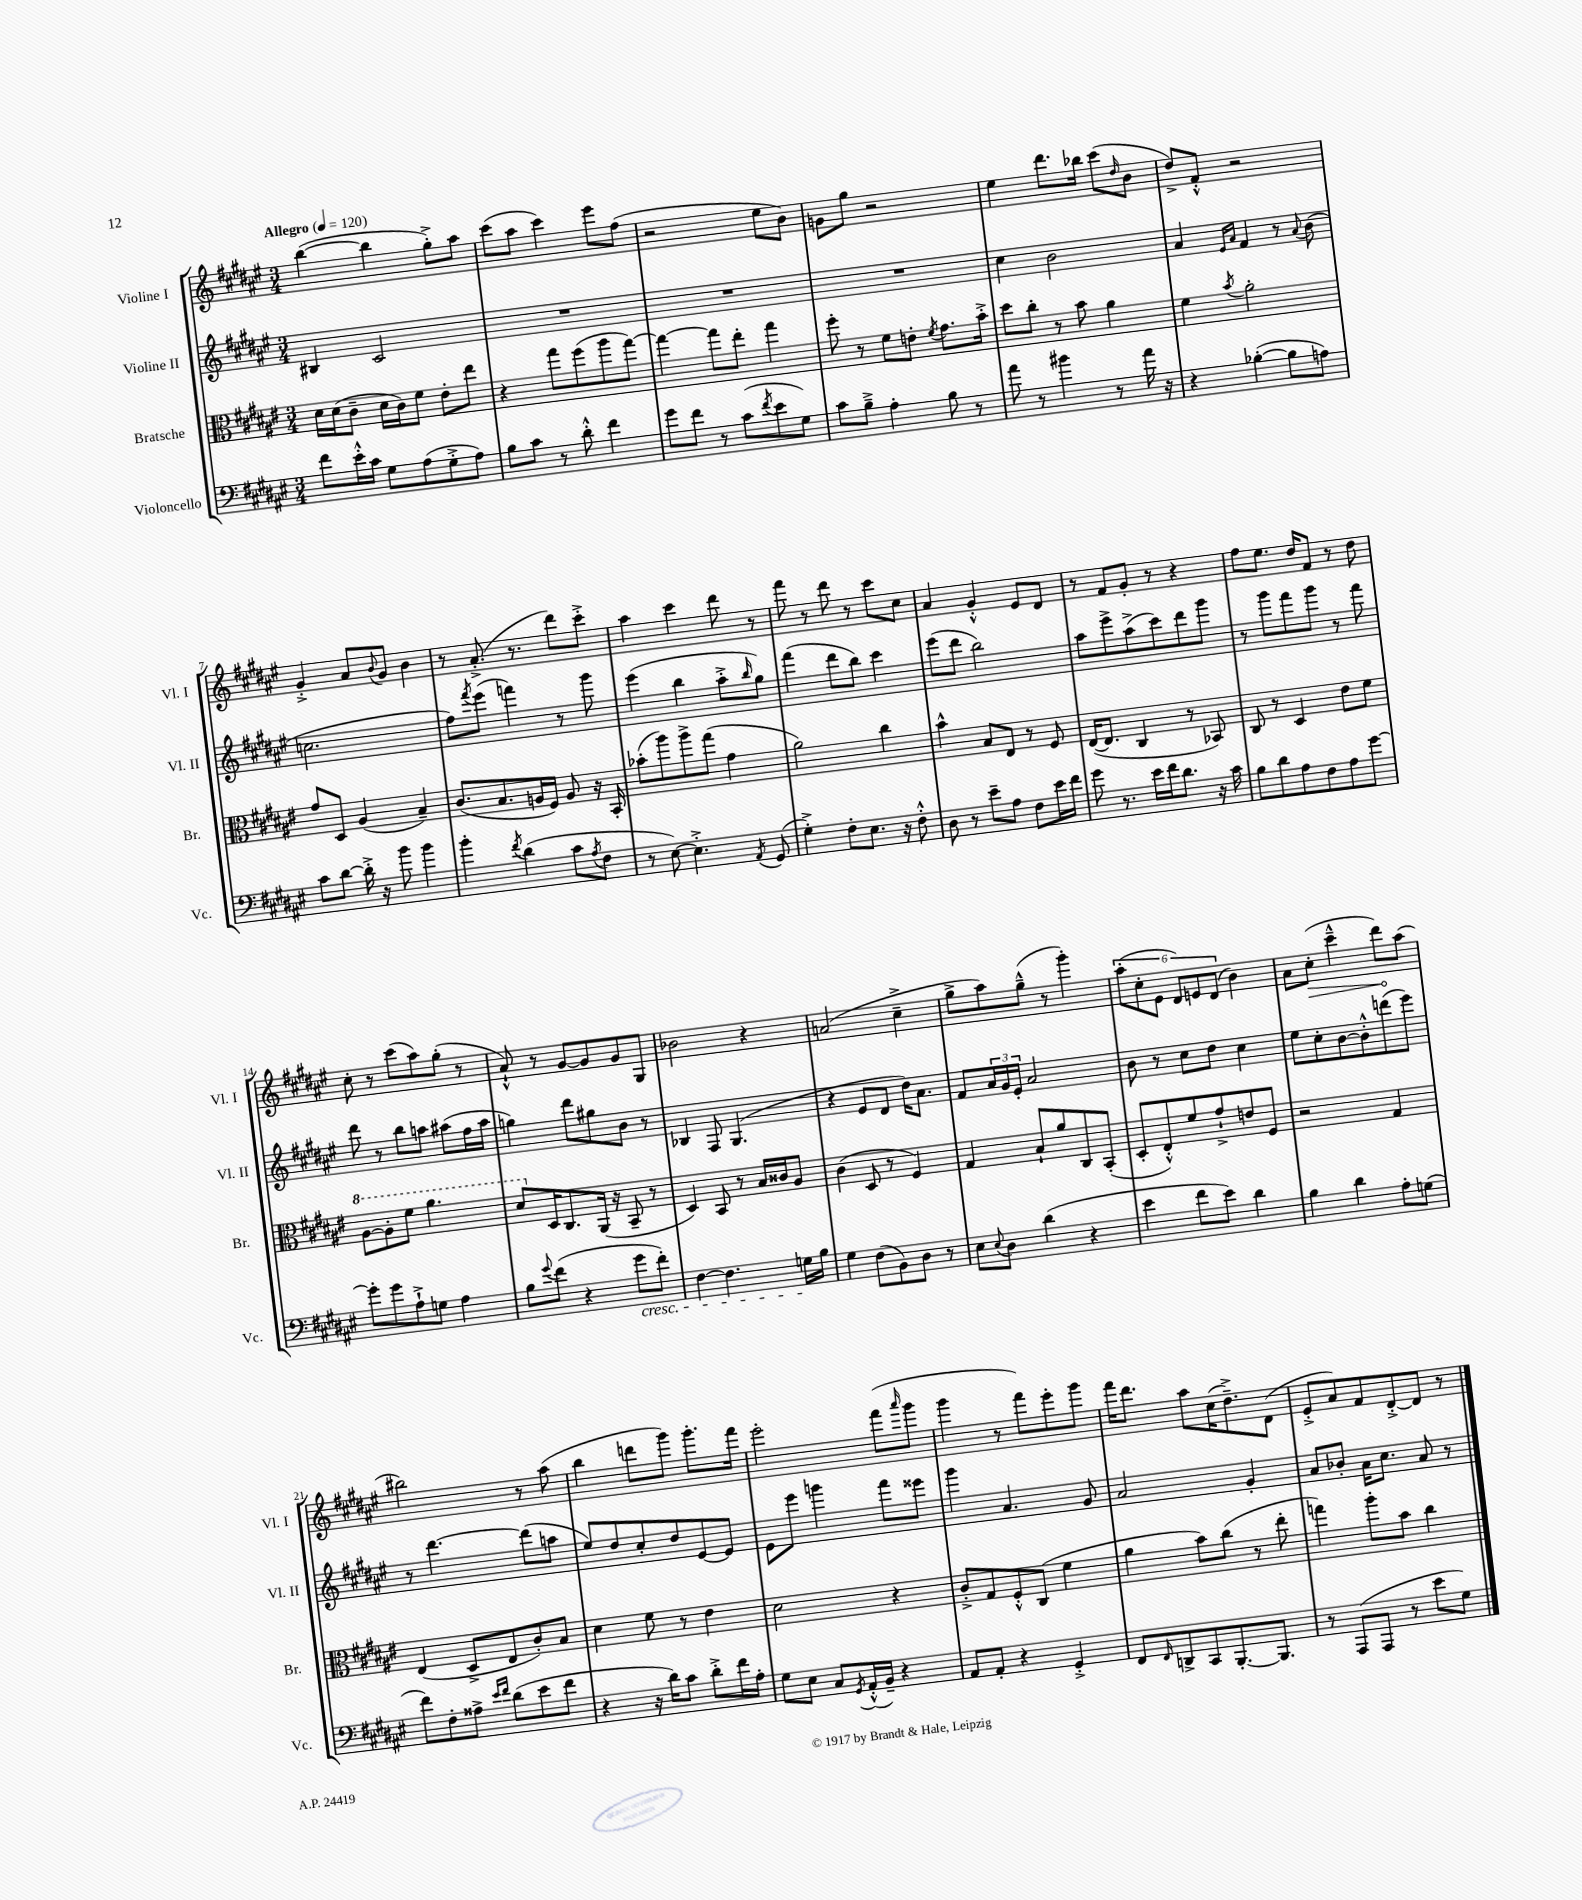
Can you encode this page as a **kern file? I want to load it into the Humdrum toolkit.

**kern	**kern	**kern	**kern
*staff4	*staff3	*staff2	*staff1
*clefF4	*clefC3	*clefG2	*clefG2
*k[f#c#g#d#a#e#]	*k[f#c#g#d#a#e#]	*k[f#c#g#d#a#e#]	*k[f#c#g#d#a#e#]
*M3/4	*M3/4	*M3/4	*M3/4
*MM120	*MM120	*MM120	*MM120
8f#	16d#	4B#	([4bb
.	(16d#	.	.
16e#'^^	8c#~	.	.
16c#	.	.	.
8G#	16d#	2c#	4bb]
.	16c#)	.	.
(8A#	8f#	.	.
8G#'^	8e#'	.	8gg#'^)
8A#)	8ee#	.	8aa#
=	=	=	=
8B	4r	2.r	(8ccc#
8c#	.	.	8aa#
8r	8gg#	.	4ccc#)
8d#'^^	(8ff#	.	.
4f#	8aa#	.	8eee#
.	[8gg#)	.	(8ff#
=	=	=	=
8g#	4gg#_	2.r	2r
8f#	.	.	.
8r	8gg#]	.	.
(8c#	8ee#'	.	.
8qf#	.	.	.
8e#	4gg#	.	8ee#
8G#)	.	.	8b)
=	=	=	=
8c#	8ff#'	2.r	8g
8B~^	8r	.	8gg#
4A#'	8f#	.	2r
.	8e'	.	.
.	8qf#	.	.
8B	8.g#	.	.
8r	.	.	.
.	16b'^	.	.
=	=	=	=
8a#	8dd#	4cc#	4ee#
8r	8cc#'	.	.
4b#	8r	2b	8.ddd#
.	8b	.	.
.	.	.	16bb-
8r	4a#	.	(8ccc#
.	.	.	16qqdd#
16a#	.	.	8b
16r	.	.	.
=	=	=	=
4r	4f#	4a#	8dd#^)
.	.	.	8f#'^^
.	.	16qqe#	.
.	8qb	16qqa#	.
([4B-'	2a#'	4f#	2r
8B-]	.	8r	.
.	.	8qqa#	.
8A)	.	(8b	.
=	=	=	=
8c#	8g#	2.cc	4g#'^
[8d#	8D#	.	.
16d#'^]	(4A#	.	8a#
16r	.	.	.
.	.	.	8qqb
8b	.	.	8g#
4b	4B~)	.	4b
=	=	=	=
4b'	(8.c#	8ff#)	8r
.	.	8qfff#	.
.	.	(8eee#	(8.a#'^
.	8.B	.	.
8qf#	.	.	.
(4d#	.	4fff)	.
.	.	.	8.r
.	16A	.	.
.	16F#)	.	.
8c#	8A	8r	8ddd#)
8qA#	.	.	.
8F#	16r	8ggg#	8ccc#'^
.	16BB'	.	.
=	=	=	=
8r	(8b-'	(4eee#	4aa#
[8E#)	8aa#)	.	.
4.E#'^]	8aa#^	4bb	4ccc#
.	(8gg#	.	.
.	4g#	8aa#'^	8ddd#
8qAA#	.	16qqbb	.
(8GG#	.	8gg#)	8r
=	=	=	=
4G#'^)	2a#)	(4fff#	8fff#
.	.	.	8r
8F#'	.	8ddd#	8ddd#
8.E#	.	8bb)	8r
.	4cc#	4ccc#	8ccc#
16r	.	.	.
8F#'^^	.	.	8cc#
=	=	=	=
8D#	4b^^	(8eee#	4a#
8r	.	8ddd#	.
8e#~	8B	2bb)	4g#'^^
8A#	8E#	.	.
8F#	8r	.	8e#
16e#	8F#	.	8d#
16f#	.	.	.
=	=	=	=
8g#	([16E#	8aa#	8r
.	8.E#]	.	.
8.r	.	8eee#^	8f#
.	4C#	(8aa#^	8g#'
16e#	.	.	.
16f#	.	8ccc#)	8r
8.d#	.	.	.
.	8r	8ddd#	4r
16r	8BB-)	8ggg#	.
16c#	.	.	.
=	=	=	=
8B	8C#	8r	8ff#
8d#	8r	8ggg#	8.ee#
8A#	4D#	8fff#	.
.	.	.	16dd#
8F#	.	8ggg#	8f#
8A#	8e#	8r	8r
[8g#	8f#	8fff#	8dd#
=	=	=	=
8g#']	[8a#	8ddd#	8cc#'
8g#	8a#']	8r	8r
8A#`^	8ff#	8bb	(8ccc#
8G	4.aa#	8aa	8aa#)
4A#	.	(8aa#	(8gg#'
.	.	16ff#	8r
.	.	16aa#	.
=	=	=	=
8B	8dd#	4gg)	8a#`^^)
8qqg#	.	.	.
(8f#	16D#	.	8r
.	8.C#	.	.
4r	.	8ddd#	[8g#
.	(16AA#	8gg#	8g#]
.	16r	.	.
8g#	8BB~	8b	8g#
8f#')	8r	8r	8G#
=	=	=	=
[4F#	4D#)	4B-	2b-
4.F#]	8BB	8F#	.
.	8r	(4.G#	.
.	16B	.	4r
.	16c##	.	.
16G	8A#	.	.
16B	.	.	.
=	=	=	=
4G#	(4c#	4r	(2a
(8F#	8D#	8e#	.
8BB)	8r	8d#	.
8D#	4F#)	16dd#)	4cc#~^
.	.	8.a#	.
8r	.	.	.
=	=	=	=
8E#	4G#	8f#	8gg#^
8qqE#	.	.	.
8D#	.	24a#	8aa#)
.	.	24g#	.
.	.	24e#'	.
(4d#	8B`	2a#	(8gg#~^^
.	8a#	.	8r
4r	8C#	.	4ggg#')
.	(8BB'	.	.
=	=	=	=
4e#	8D#'	8b	(12aa#'
.	.	.	12cc#'
.	8E#'^^)	8r	.
.	.	.	12e#
8f#	8f#	8cc#	12d#)
.	.	.	12e
8e#)	8g#`^	8dd#	.
.	.	.	(12d#
4d#	8e	4cc#	4b)
.	8F#	.	.
=	=	=	=
4B	2r	8ee#	8a#
.	.	8cc#'	(8cc#'
4d#	.	[8b	4ccc#~^^
.	.	8b'^^]	.
8A#'	4G#	(8ddd	8ddd#)
(8G	.	8eee#)	(8aa#
=	=	=	=
8f#)	(4E#	8r	2bb#)
8F#'	.	[4.ddd#	.
8A##^	8D#^	.	.
16qqe#	.	.	.
16qqf#	.	.	.
(8d#	8E#	.	.
8e#	8c#')	(8ddd#]	8r
8f#	8B	8aa	(8aa#
=	=	=	=
4r	4d#	8ee#)	4bb
.	.	8dd#	.
16r	8f#	8cc#'	8ddd
16d#)	.	.	.
8c#	8r	8dd#	8ggg#)
8d#'^	4e#	[8e#	8.ggg#'
16f#	.	8e#]	.
16A#'	.	.	16fff#
=	=	=	=
8G#	2d#	8e#	2eee#'
8E#	.	8eee#	.
8C#	.	4ggg	.
8qGG#	.	.	.
(16AA#'^^	.	.	.
16BB~)	.	.	.
4r	4r	8fff#	(8fff#
.	.	.	16qqaaa#
.	.	8eee##	8ggg#
=	=	=	=
8AA#	8c#'^	4ggg#	4ggg#
8AA#'	8G#	.	.
4r	8F#'^^	4.a#	8r
.	(8C#	.	8fff#)
4GG#'^	4f#	.	8eee#'
.	.	8g#	8ggg#
=	=	=	=
8FF#	4a#	2a#	16fff#
.	.	.	8.ddd#
16qqFF#	.	.	.
8DD^	.	.	.
8CC#	8b)	.	8aa#
[8.BBB'	(8cc#	.	(16cc#
.	.	.	8.dd#~^)
.	8r	4g#'	.
8.BBB]	.	.	.
.	8ee#'	.	(8d#
=	=	=	=
8r	4gg)	8a#	8e#'^
(8AAA#	.	8b-'	8a#)
8AAA#	8aa#'	16a#	8f#
.	.	8.cc#	.
8r	8b	.	[8d#'^
8e#	4cc#	8a#	8d#]
8G#)	.	8r	8r
==	==	==	==
*-	*-	*-	*-
